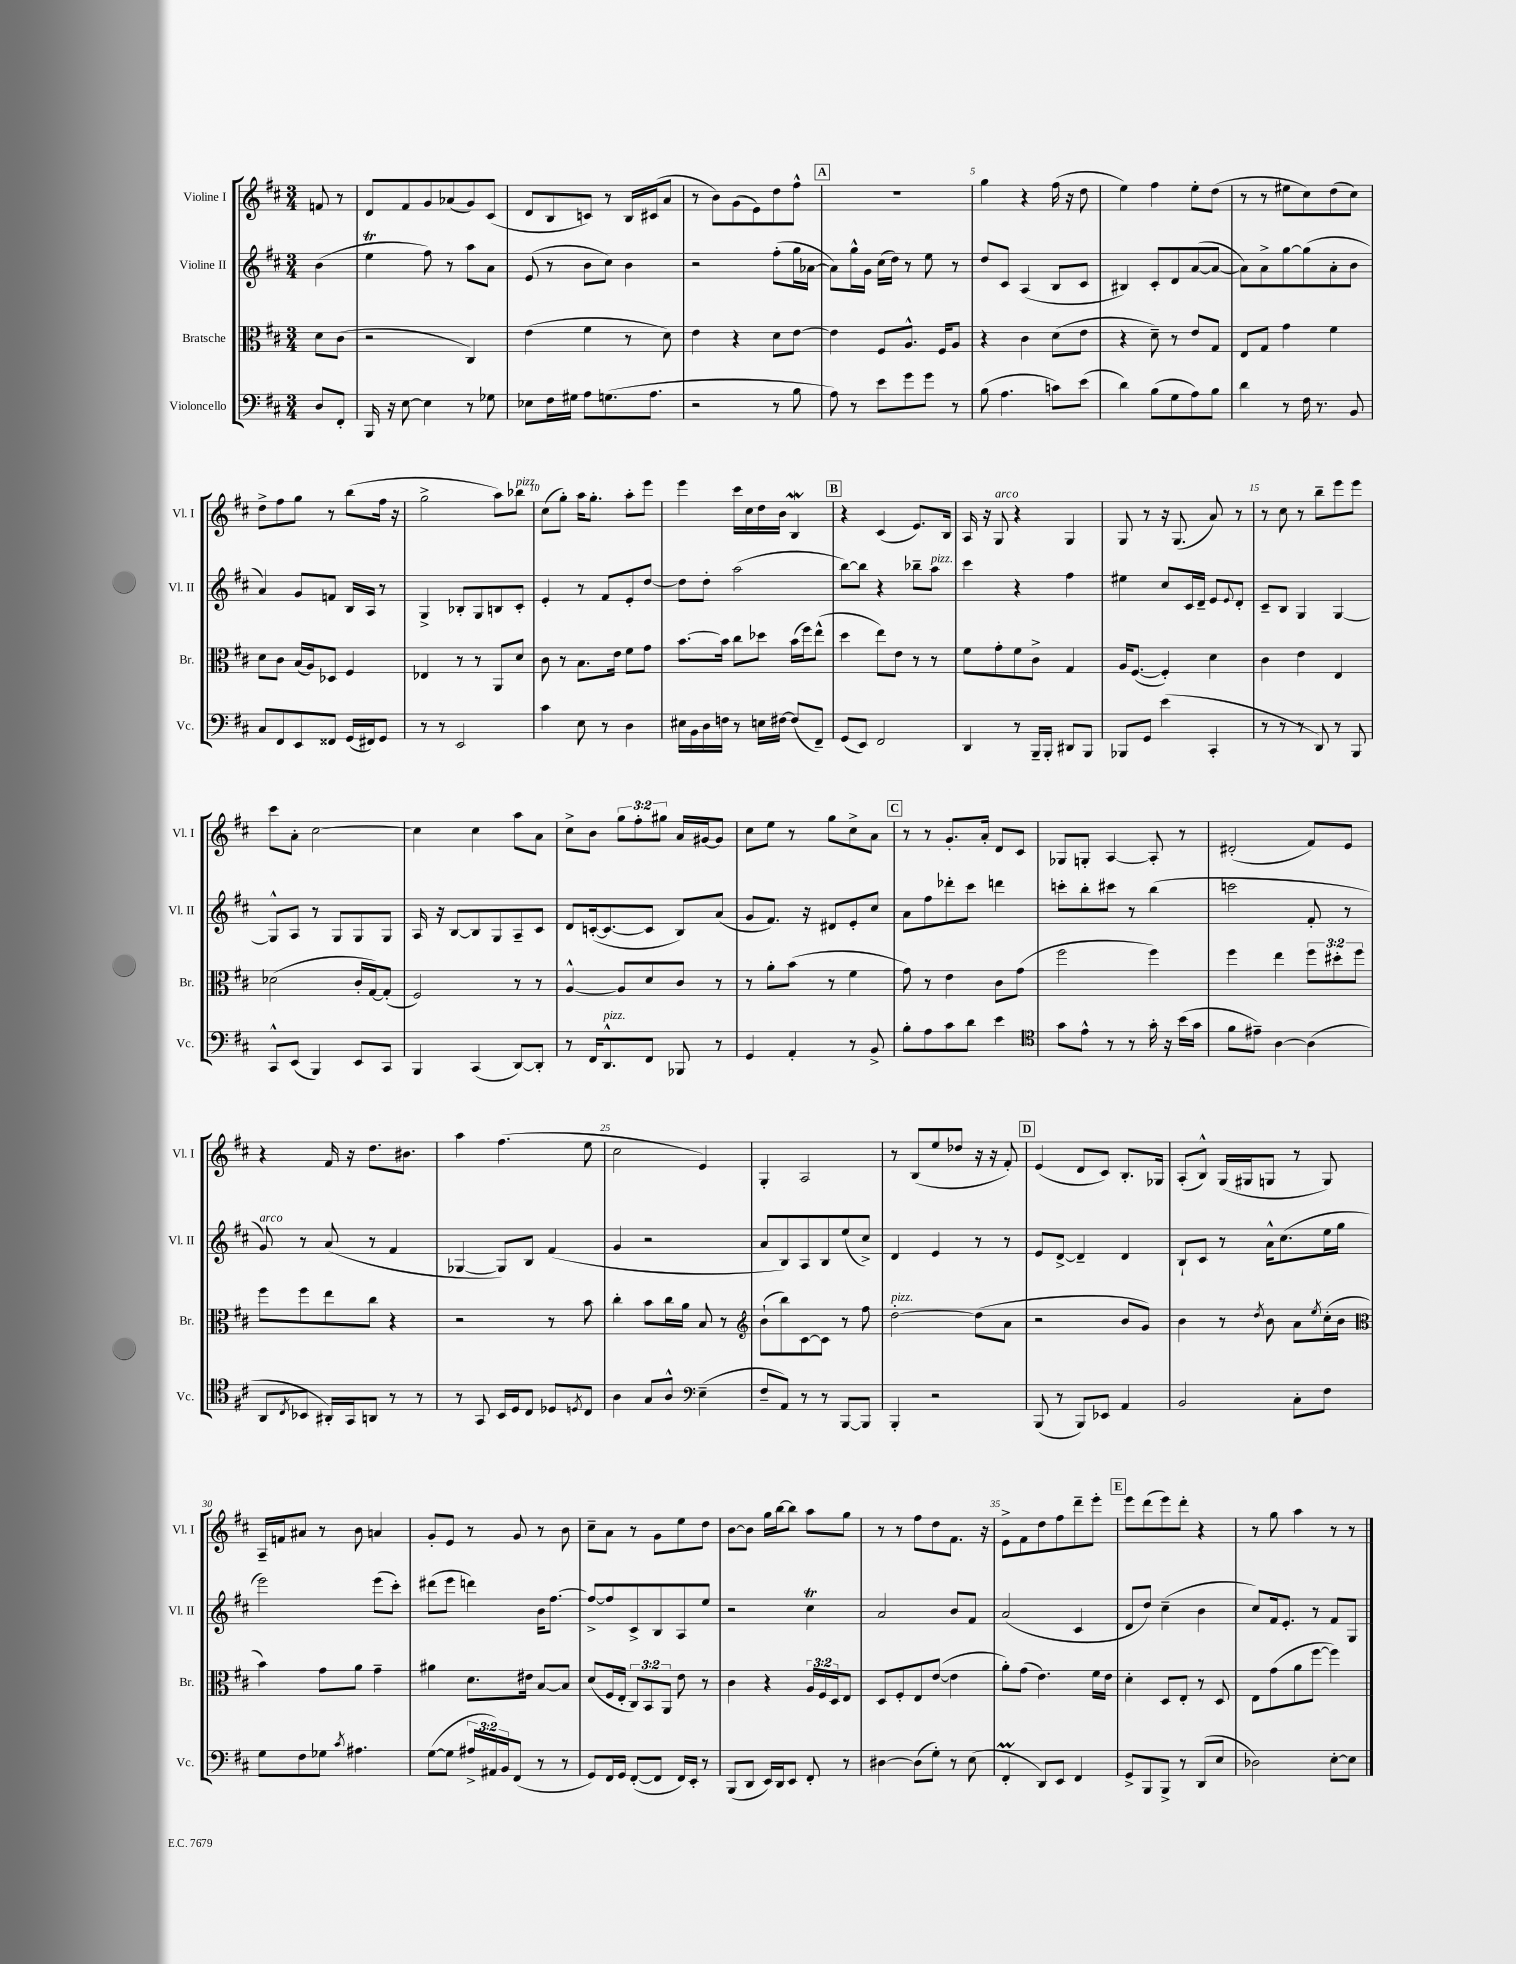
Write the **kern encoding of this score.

**kern	**kern	**kern	**kern
*staff4	*staff3	*staff2	*staff1
*clefF4	*clefC3	*clefG2	*clefG2
*k[f#c#]	*k[f#c#]	*k[f#c#]	*k[f#c#]
*M3/4	*M3/4	*M3/4	*M3/4
8D	8d	(4b	8f
8FF#'	(8c#	.	8r
=	=	=	=
16BBB	2r	4ee	8d
16r	.	.	.
[8E	.	.	8f#
4E]	.	8ff#)	8g
.	.	8r	(8a-
8r	4C#)	8aa	8g)
8G-	.	8a	(8c#
=	=	=	=
8E-	(4e	(8e	8d
16F#	.	8r	8B
16G#	.	.	.
8A	4f#	8b	8c)
(8.G	.	8cc#)	8r
.	8r	4b	16B
8.A	.	.	(16c#
.	8d)	.	8a
=	=	=	=
2r	4e	2r	8r
.	.	.	8b)
.	4r	.	(8g
.	.	.	8e)
8r	8d	(8ff#'	8dd
8B	[8e	16gg	8ff#^^
.	.	[16a-	.
=	=	=	=
8A)	4e]	8a-])	2.r
8r	.	16gg^^	.
.	.	16g	.
8e	8F#	(16cc#	.
.	.	16dd)	.
8g	8.A^^	8r	.
8g	.	8ee	.
.	16F#	.	.
8r	8A	8r	.
=	=	=	=
(8B	4r	8dd	4gg
4.A	.	8c#	.
.	4c#	(4A	4r
8c)	(8d	8B	(16ff#
.	.	.	16r
(8e	8e	8c#	8dd
=	=	=	=
4d)	4r	4B#)	4ee)
(8B	8d~)	8c#'	4ff#
8G	8r	8d	.
8A)	8e	([8a	8ee'
8B	8G	8a_	(8dd
=	=	=	=
4d	8E	8a])	8r
.	8G	8a^	8r
8r	4g	[8gg	8ee#
16F#	.	(8gg]	8cc#)
8.r	.	.	.
.	4f#	8a'	(8dd
8BB	.	8b	8cc#)
=	=	=	=
8C#	8d	4a)	8dd^
8FF#	8c#	.	8ff#
8EE	(16B	8g	8gg
.	16A)	.	.
8FF##	8D-	8f	8r
(16GG	4F#	16B	(8bb
16FF#)	.	16A	.
8GG	.	8r	16ff#
.	.	.	16r
=	=	=	=
8r	4E-	4G^	2gg^
8r	.	.	.
2EE	8r	8B-'	.
.	8r	8G	.
.	8AA	8B	8aa)
.	8d	8c#'	8bb-
=	=	=	=
4c#	8c#	4e'	(8cc#
.	8r	.	8gg')
8E	8.B	8r	16aa
.	.	.	8.gg'
8r	.	8f#	.
.	16e	.	.
4D	8f#	8e'	8aa'
.	8g	[8dd	8eee
=	=	=	=
16E#	[8.b	8dd]	4eee
16BB	.	.	.
16D	.	8dd'	.
16F	16b]	.	.
8r	8cc#	(2aa	16ccc#
.	.	.	16cc#
16E	8dd-	.	16dd
[16F#	.	.	16b
(8F#]	(16b	.	4B
.	16ff#)	.	.
8FF#~)	(8ee^^	.	.
=	=	=	=
(8GG	4dd	[8bb)	4r
8EE)	.	8bb]	.
2FF#	8ee)	4r	(4c#
.	8e	.	.
.	8r	8bb-~	8.e)
.	8r	8aa	.
.	.	.	16B
=	=	=	=
4DD	8f#	4ccc#	16A
.	.	.	16r
.	8g'	.	8G
8r	8f#	4r	4r
16BBB~	8c#^	.	.
16BBB'	.	.	.
8DD#	4G	4ff#	4G
8BBB	.	.	.
=	=	=	=
8BBB-	16A	4ee#	8G
.	([8.F#	.	.
8GG	.	.	8r
(4e	4F#'])	8cc#	16r
.	.	.	(8.G
.	.	16c#	.
.	.	16d~	.
4CC#'	4d	8e	8a)
.	.	8qqe	.
.	.	8d'	8r
=	=	=	=
8r	4c#	8c#~	8r
8r	.	8B	8cc#
8r	4e	4G	8r
8DD)	.	.	8bb~
8r	4E	[4G	8eee
8BBB	.	.	8eee
=	=	=	=
8CC#^^	(2d-	8G^^]	8ccc#
(8EE	.	8A	8a'
4BBB)	.	8r	[2cc#
.	.	8G	.
8EE	16c#'	8G	.
.	[16G)	.	.
8CC#	(8G']	8G	.
=	=	=	=
4BBB	2F#)	16A	4cc#]
.	.	16r	.
.	.	[8B	.
(4CC#	.	8B]	4cc#
.	.	8G	.
[8DD)	8r	8A~	8aa
8DD']	8r	8c#	8a
=	=	=	=
8r	[4A^^	8d	8cc#^
16FF#	.	([16c'	8b
8.DD^^	.	8.c_	.
.	8A]	.	12gg
.	.	.	12ff#'
8FF#	8d	8c]	.
.	.	.	12gg#
8BBB-	8c#	8B)	16a
.	.	.	[16g#
8r	8r	(8a	8g#]
=	=	=	=
4GG	8r	8g	8cc#
.	8a'	8.f#)	8ee
4AA'	(8b	.	8r
.	.	16r	.
.	8r	8d#	8gg
8r	4f#	8e'	8cc#^
8BB^	.	8cc#	8a
=	=	=	=
8B'	8g)	8a	8r
8A	8r	8ff#	8r
8c#	4e	8ddd-'	8.g'
8d	.	8ccc#	.
.	.	.	16a'
4e	8c#	4ddd	8d
.	(8g	.	8c#
=	=	=	=
*clefC4	*	*	*
8g	2ff#	8ccc'	8G-
8e^^	.	8bb'	8G'
8r	.	8ccc#	[4A
8r	.	8r	.
16g'	4ff#)	(4bb	8A']
16r	.	.	.
(16b	.	.	8r
16g	.	.	.
=	=	=	=
8f#	4ff#	2ccc	(2d#'
8e#~)	.	.	.
[4A	4ee	.	.
(4A]	12ff#	8f#'	8f#)
.	12dd#'	.	.
.	.	8r	8e
.	12ff#	.	.
=	=	=	=
8AA	8ff#	8g)	4r
8qC#	.	.	.
8BB-	8ff#	8r	.
16AA#')	8ee	(8a	16f#
16GG	.	.	16r
8AA	8cc#	8r	8.dd
8r	4r	4f#	.
.	.	.	8.b#
8r	.	.	.
=	=	=	=
8r	2r	[4G-	4aa
8GG	.	.	.
16BB	.	8G-])	(4.ff#
16D	.	.	.
8C#	.	8B	.
8D-	8r	(4f#	.
8qD	.	.	.
8C#	8b	.	8ee
=	=	=	=
4A	4cc#'	4g	2cc#
8G	8b	2r	.
8A^^	16cc#	.	.
.	16a	.	.
*clefF4	*	*	*
(4E~	8B	.	4e)
.	8r	.	.
=	=	=	=
*	*clefG2	*	*
8F#~	(8b`	8a	4G'
8AA)	8bb)	8B)	.
8r	[8c#	8A	2A
8r	8c#]	8B	.
[8BBB	8r	(8ee	.
8BBB]	8ff#	8cc#^)	.
=	=	=	=
4BBB'	[2dd'	4d	8r
.	.	.	(8B
2r	.	4e	8ee
.	.	.	8dd-
.	(8dd]	8r	16r
.	.	.	16r
.	8a	8r	8f#')
=	=	=	=
(8BBB	2r	8e	(4e
8r	.	[8d^	.
8BBB)	.	4d~]	8d
8EE-	.	.	8c#)
4AA	8b	4d	8.B'
.	8g)	.	.
.	.	.	16G-
=	=	=	=
2BB	4b	8B`	(8A'
.	.	8c#	8B^^)
.	8r	8r	(16G
.	.	.	16G#
.	8qdd	.	.
.	8b	16a^^	8G
.	.	(8.cc#	.
8C#'	8a	.	8r
.	8qee	.	.
8F#	(16cc#'	16ee	8G)
.	16b	16gg	.
=	=	=	=
*	*clefC3	*	*
8G	4b)	2eee)	16A~
.	.	.	16f
8F#	.	.	8a#
8G-	8g	.	8r
8qc#	.	.	.
4.A#	8a	.	8b
.	4g~	(8eee	4a
.	.	8ccc#')	.
=	=	=	=
([8G	4a#	(8ddd#	8g'
8G]	.	8eee	8e
24A#^	8.d	4ddd)	8r
24AA#)	.	.	.
24BB	.	.	.
(8FF#	.	.	8g
.	16e#	.	.
8r	[8B	16b	8r
.	.	[8.ff#	.
8r	8B]	.	8b
=	=	=	=
8GG)	(8d	8ff#^_	8cc#~
16FF#	16F#	8ff#]	8a
16GG	16E'	.	.
([8FF#'	12C#)	8c#^	8r
.	12BB	.	.
8FF#]	.	8B	8g
.	12AA	.	.
16FF#)	8e	8A	8ee
16EE'	.	.	.
8r	8r	8ee	8dd
=	=	=	=
(8BBB	4c#	2r	[8b
8DD	.	.	8b]
16EE)	4r	.	16gg
16DD	.	.	[16bb
8EE	.	.	8bb]
8FF#'	24A	4cc#	8aa
.	24F#	.	.
.	24D	.	.
8r	8E	.	8gg
=	=	=	=
[4D#	8D	2a	8r
.	8F#'	.	8r
(8D#]	8E	.	8ff#
8G')	([8e	.	8dd
8r	4e]	8b	8.f#
(8E	.	8f#	.
.	.	.	16r
=	=	=	=
4FF#'	8a')	(2a	8e^
.	(8g	.	8f#
8DD)	4.e)	.	8dd
8EE	.	.	8ff#
4FF#	.	4c#	8ddd~
.	16f#	.	8eee'
.	16e	.	.
=	=	=	=
8GG^	4d'	8d	8eee
8BBB	.	8dd)	(8ddd
8BBB^	8D	(4cc#~	8eee)
8r	8E'	.	8ddd'
(8DD	8r	4b	4r
8E	8D	.	.
=	=	=	=
2D-)	8E	8cc#)	8r
.	(8g	16f#	8gg
.	.	8.e'	.
.	8a	.	4aa
.	[8ff#	8r	.
[8E'	4ff#])	8f#	8r
8E]	.	8G	8r
==	==	==	==
*-	*-	*-	*-
